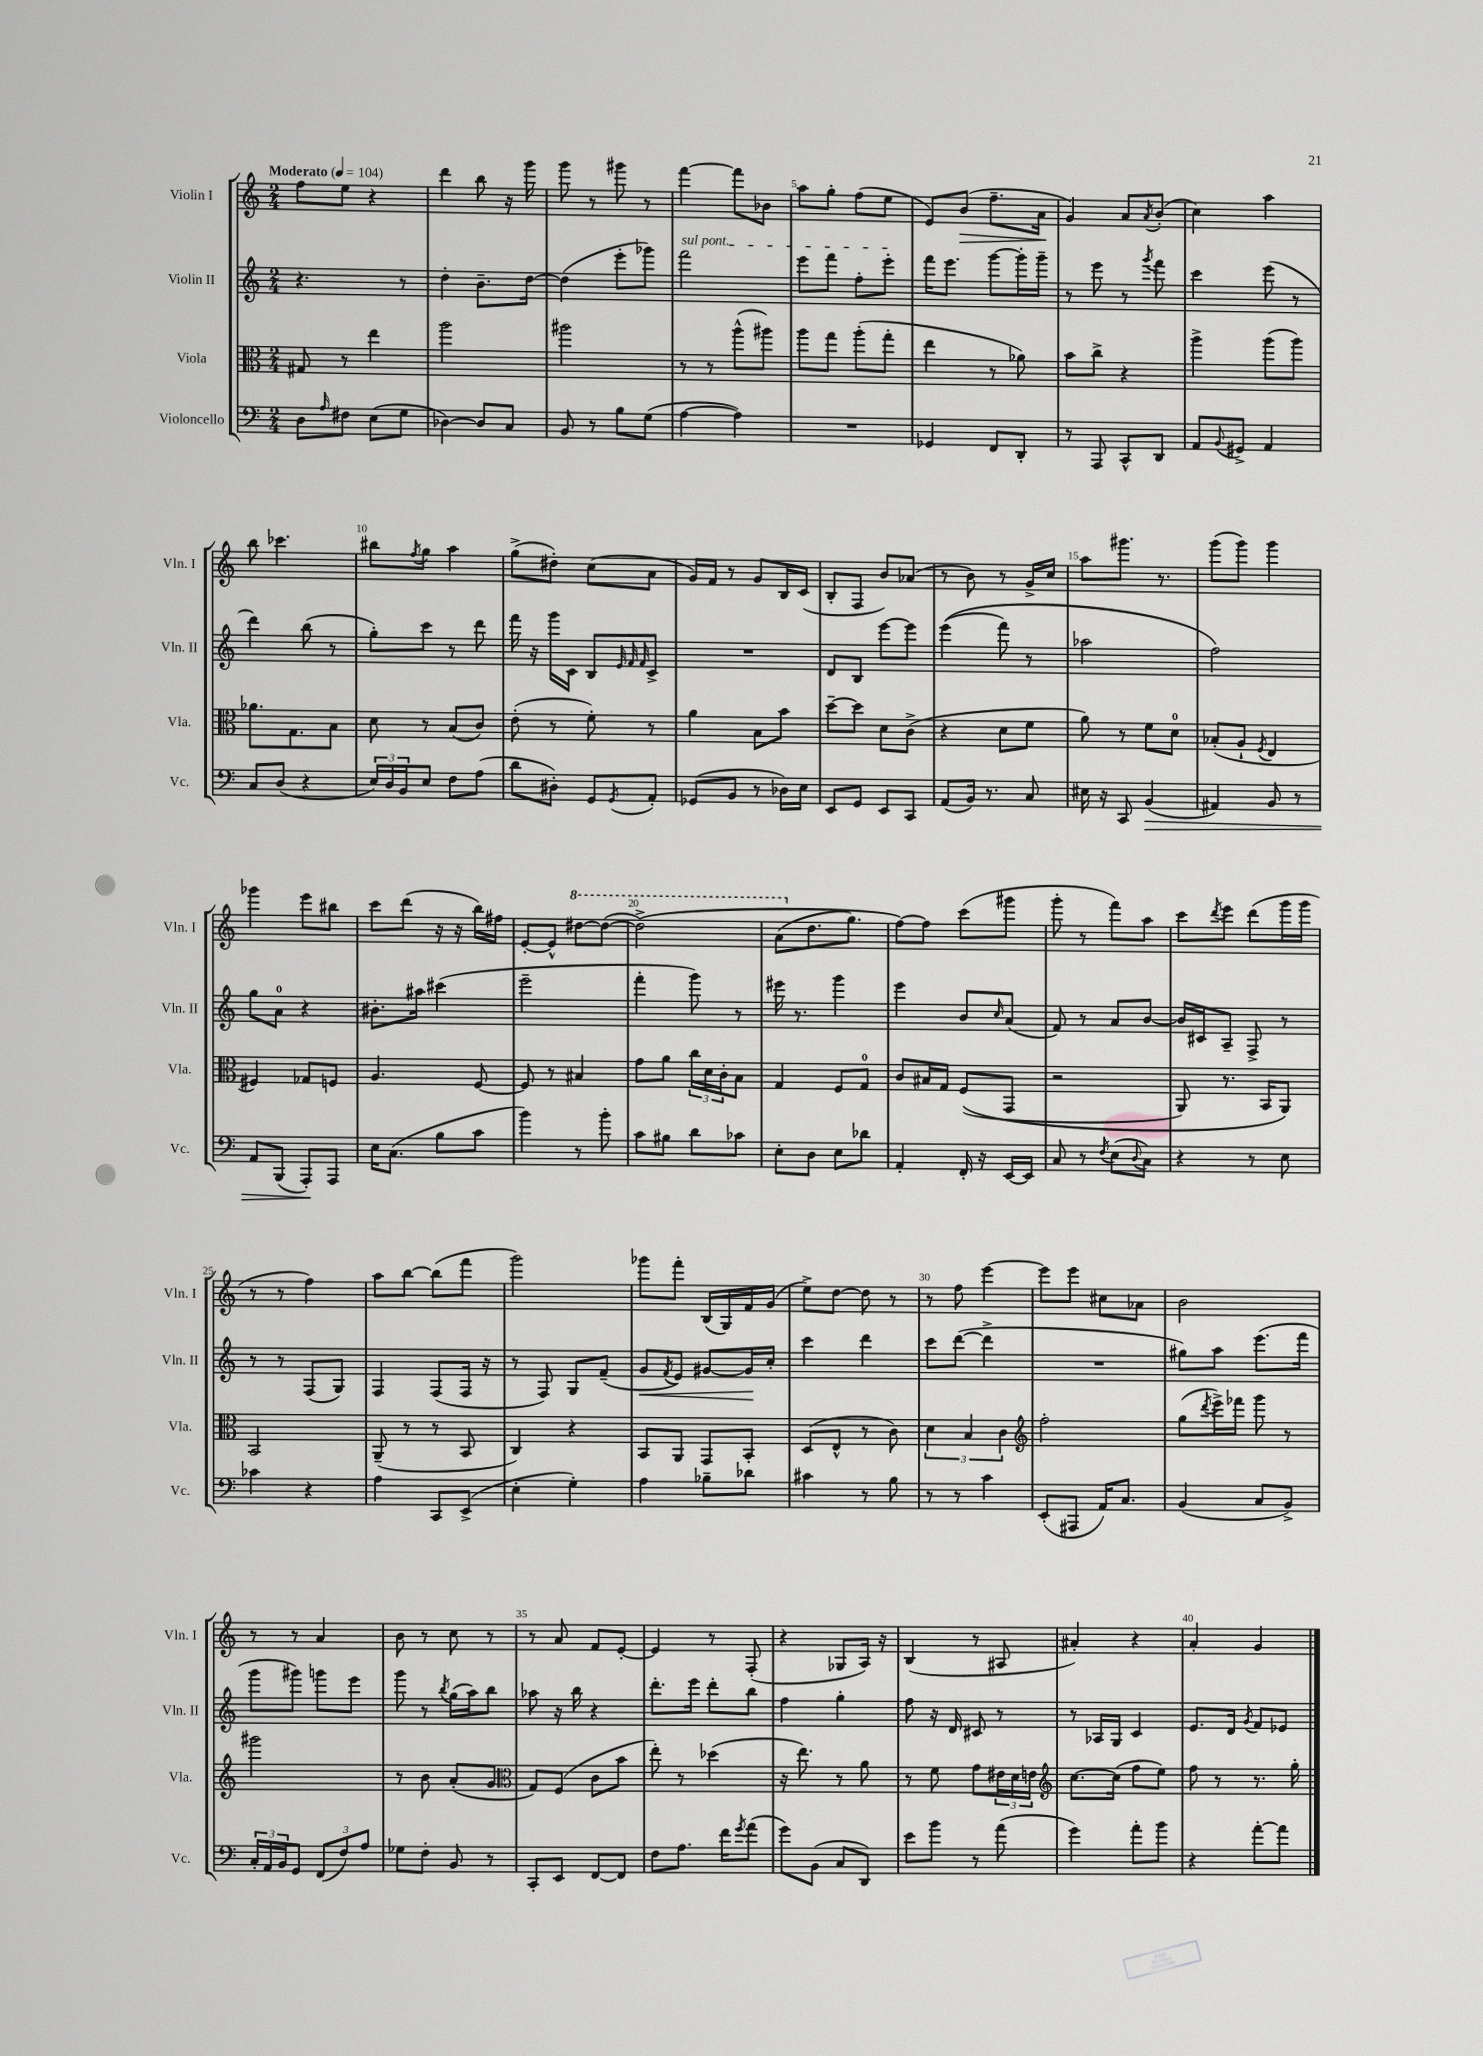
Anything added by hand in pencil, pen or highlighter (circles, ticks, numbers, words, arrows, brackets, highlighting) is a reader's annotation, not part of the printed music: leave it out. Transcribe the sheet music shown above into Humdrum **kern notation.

**kern	**kern	**kern	**kern
*staff4	*staff3	*staff2	*staff1
*clefF4	*clefC3	*clefG2	*clefG2
*k[]	*k[]	*k[]	*k[]
*M2/4	*M2/4	*M2/4	*M2/4
*MM104	*MM104	*MM104	*MM104
8D	8G#	4.r	8ff
16qqA	.	.	.
8F#	8r	.	8ee
(8E	4ee	.	4r
8G	.	8r	.
=	=	=	=
[4D-)	2aa	4dd'	4ddd
8D-]	.	8.b~	8bb
8C	.	.	16r
.	.	[16dd	16ggg
=	=	=	=
8BB	2aa#	(4dd]	8ggg
8r	.	.	8r
8B	.	8eee'	8ggg#
(8G	.	8ggg-)	8r
=	=	=	=
[4A	8r	2fff	[4fff
.	8r	.	.
4A])	(8aa^^	.	8fff]
.	8aa#)	.	8b-
=	=	=	=
2r	8aa	8eee	8aa
.	8gg	8fff	8gg'
.	(8aa'	8ff'	(8ff
.	8gg'	8eee'	8ee
=	=	=	=
4GG-	4ee	16fff	8e)
.	.	8.eee	.
.	.	.	(8b
8FF	8r	[8ggg	8.ff~
8DD'	8a-)	16ggg']	.
.	.	16ggg~	16a
=	=	=	=
8r	8b	8r	4g)
8AAA	8cc^	8eee	.
8CC^^	4r	8r	8a
.	.	8qggg	8qa
8DD	.	8fff	(8b'
=	=	=	=
8AA	4aa^	4ccc	4cc)
8qqBB	.	.	.
8GG#^	.	.	.
4AA	(8aa	(8eee	4aa
.	8aa)	8r	.
=	=	=	=
8C	8.a-	4ddd)	8bb
(8D	.	.	4.ccc-
.	8.G	.	.
4r	.	(8bb	.
.	8B	8r	.
=	=	=	=
24E)	8d	8gg')	8bb#
24D	.	.	.
24BB	.	.	.
.	.	.	8qff
8E	8r	8ccc	8gg
8F	(8B	8r	4aa
(8A	8c)	8ddd	.
=	=	=	=
8d	(8e'	16fff	(8gg^
.	.	16r	.
8D#')	8r	16ggg	8dd#')
.	.	16c	.
8GG	8f')	8B	(8cc
.	.	32qqe	.
.	.	32qqf	.
8qGG	.	32qqf	.
8AA'	8r	8c^	8a
=	=	=	=
(8GG-	4a	2r	16g)
.	.	.	16f
8BB	.	.	8r
8r	8B	.	8g
16D-)	8b	.	16B
16E	.	.	(16c
=	=	=	=
8EE	[8dd~	8d	8B'
8GG	8dd]	8B	8F
8EE	8d	[8eee	8b)
8CC	(8c^	8eee]	(8a-
=	=	=	=
(8AA	4r	&((4eee	8r
16BB)	.	.	8b)
8.r	.	.	.
.	8d	8fff)	8r
8C	8f	8r	16g^
.	.	.	16cc
=	=	=	=
16E#	8a)	2aa-	8aa
16r	.	.	.
8CC	8r	.	8.ggg#
(4BB	8f	.	.
.	.	.	8.r
.	8d	.	.
=	=	=	=
4AA#)	(8B-'	2ff&)	(8ggg
.	8A`	.	8ggg)
.	8qF	.	.
8BB	4E	.	4ggg
8r	.	.	.
=	=	=	=
8AA	4F#)	8gg	4ggg-
(8BBB	.	8a	.
8AAA')	8G-	4r	8eee
8AAA	8F	.	8bb#
=	=	=	=
16E	4.A	8.b#'	8ccc
(8.C	.	.	.
.	.	.	(8ddd
.	.	16aa#	.
8B	.	(4ccc#	16r
.	.	.	16r
8c	[8F	.	16bb)
.	.	.	16ff#
=	=	=	=
4b)	8F]	2eee~	[8e'
.	8r	.	8e^^]
8r	4B#	.	[8ddd#
8b'	.	.	(8ddd#_
=	=	=	=
8c	8g	4fff'	&(2ddd#^])
8B#	8a	.	.
8d	24cc	8ggg)	.
.	24d	.	.
.	24c'	.	.
8c-	8B	8r	.
=	=	=	=
8E'	4G	16eee#	(8aa
.	.	8.r	.
8D	.	.	8.dd
8E	8F	4ggg	.
.	.	.	8.gg)
8d-	8G	.	.
=	=	=	=
4AA'	8c	4eee	[8ff&)
.	16B#	.	8ff]
.	16G	.	.
16FF'	&((8F	8b	(8ccc
16r	.	.	.
.	.	16qqcc	.
[16EE	8GG	(8a	8ggg#
16EE]	.	.	.
=	=	=	=
8C	2r	8f)	8ggg'
8r	.	8r	8r
8qF	.	.	.
(8E	.	8a	8fff)
8qqD	.	.	.
8C)	.	[8b	8aa
=	=	=	=
4r	8AA)	16b]	8ccc
.	.	16c#	.
.	.	.	8qddd
.	8.r	8A~	8eee
8r	.	8F^	(8ddd
.	16BB	.	.
8E	8AA&)	8r	16ggg
.	.	.	16ggg
=	=	=	=
4c-	2BB	8r	8r
.	.	8r	8r
4r	.	(8F	4ff)
.	.	8G)	.
=	=	=	=
4A	(8AA~	4F	8aa
.	8r	.	[8bb
8CC	8r	(8F	(8bb]
(8EE^	8BB	16F	8fff
.	.	16r	.
=	=	=	=
4E'	4C)	8r	2ggg)
.	.	8F)	.
4G')	4r	8G	.
.	.	(8f~	.
=	=	=	=
4A	8BB	8g	8ggg-
.	.	8qf	.
.	8AA	8e)	8fff'
8B-~	8GG	[8g#	(16B
.	.	.	16G)
8d-	8BB'	16g#]	16f
.	.	16cc'	(16g
=	=	=	=
4c#	(8D	4ccc	8ee^)
.	8E^^	.	[8dd
8r	8r	4ddd	8dd]
8B	8c)	.	8r
=	=	=	=
8r	6d	8ccc	8r
8r	.	([8ddd	8ff
.	6B	.	.
4c	.	4ddd^]	[4eee
.	6c	.	.
=	=	=	=
*	*clefG2	*	*
(8EE'	2ff'	2r	8eee]
8AAA#	.	.	8eee
16AA)	.	.	8cc#
8.C	.	.	.
.	.	.	8a-
=	=	=	=
(4BB	(8gg	8gg#)	2b
.	8qddd	.	.
.	16eee^)	8aa	.
.	16fff-	.	.
8C	8ggg	(8.eee	.
8BB^)	8r	.	.
.	.	16fff	.
=	=	=	=
24C'	2ggg#	8ggg	8r
24AA	.	.	.
24BB	.	.	.
8GG	.	8ggg#)	8r
(12FF	.	8ggg	4a
12F)	.	.	.
.	.	8eee	.
12A	.	.	.
=	=	=	=
8G-	8r	8ggg	8b
8F'	8b	8r	8r
.	.	8qbb	.
8BB	(8a'	(16gg	8cc
.	.	16aa)	.
8r	8g	8bb	8r
=	=	=	=
*	*clefC3	*	*
8CC'	8G)	8aa-	8r
8EE	(8F	16r	8a
.	.	16bb	.
[8FF	8c	4r	8f
8FF]	8b	.	[8e'
=	=	=	=
8F	8ee')	8.ddd'	4e]
8.A	8r	.	.
.	.	16eee	.
.	(4dd-	8ddd'	8r
16f	.	.	.
8qg	.	.	.
(8a	.	8bb	(8F'
=	=	=	=
8g)	16r	4ff	4r
.	8.ee)	.	.
(8BB	.	.	.
8C	8r	4gg'	8G-
8DD)	8a	.	16A)
.	.	.	16r
=	=	=	=
8e	8r	8ff	(4B
8b	8f	16r	.
.	.	16d	.
8r	8g	8c#	8r
(8a	24e#	8r	8A#
.	24d	.	.
.	24e	.	.
=	=	=	=
*	*clefG2	*	*
4g)	[8.cc	8r	4a#')
.	.	16A-	.
.	(16cc]	16G	.
8a'	8ff	4c	4r
8b	8ee)	.	.
=	=	=	=
4r	8ff	8.e	4a'
.	8r	.	.
.	.	16d	.
.	.	8qg	.
[8a'	8.r	8f	4g
8a]	.	8e-	.
.	16gg'	.	.
==	==	==	==
*-	*-	*-	*-
